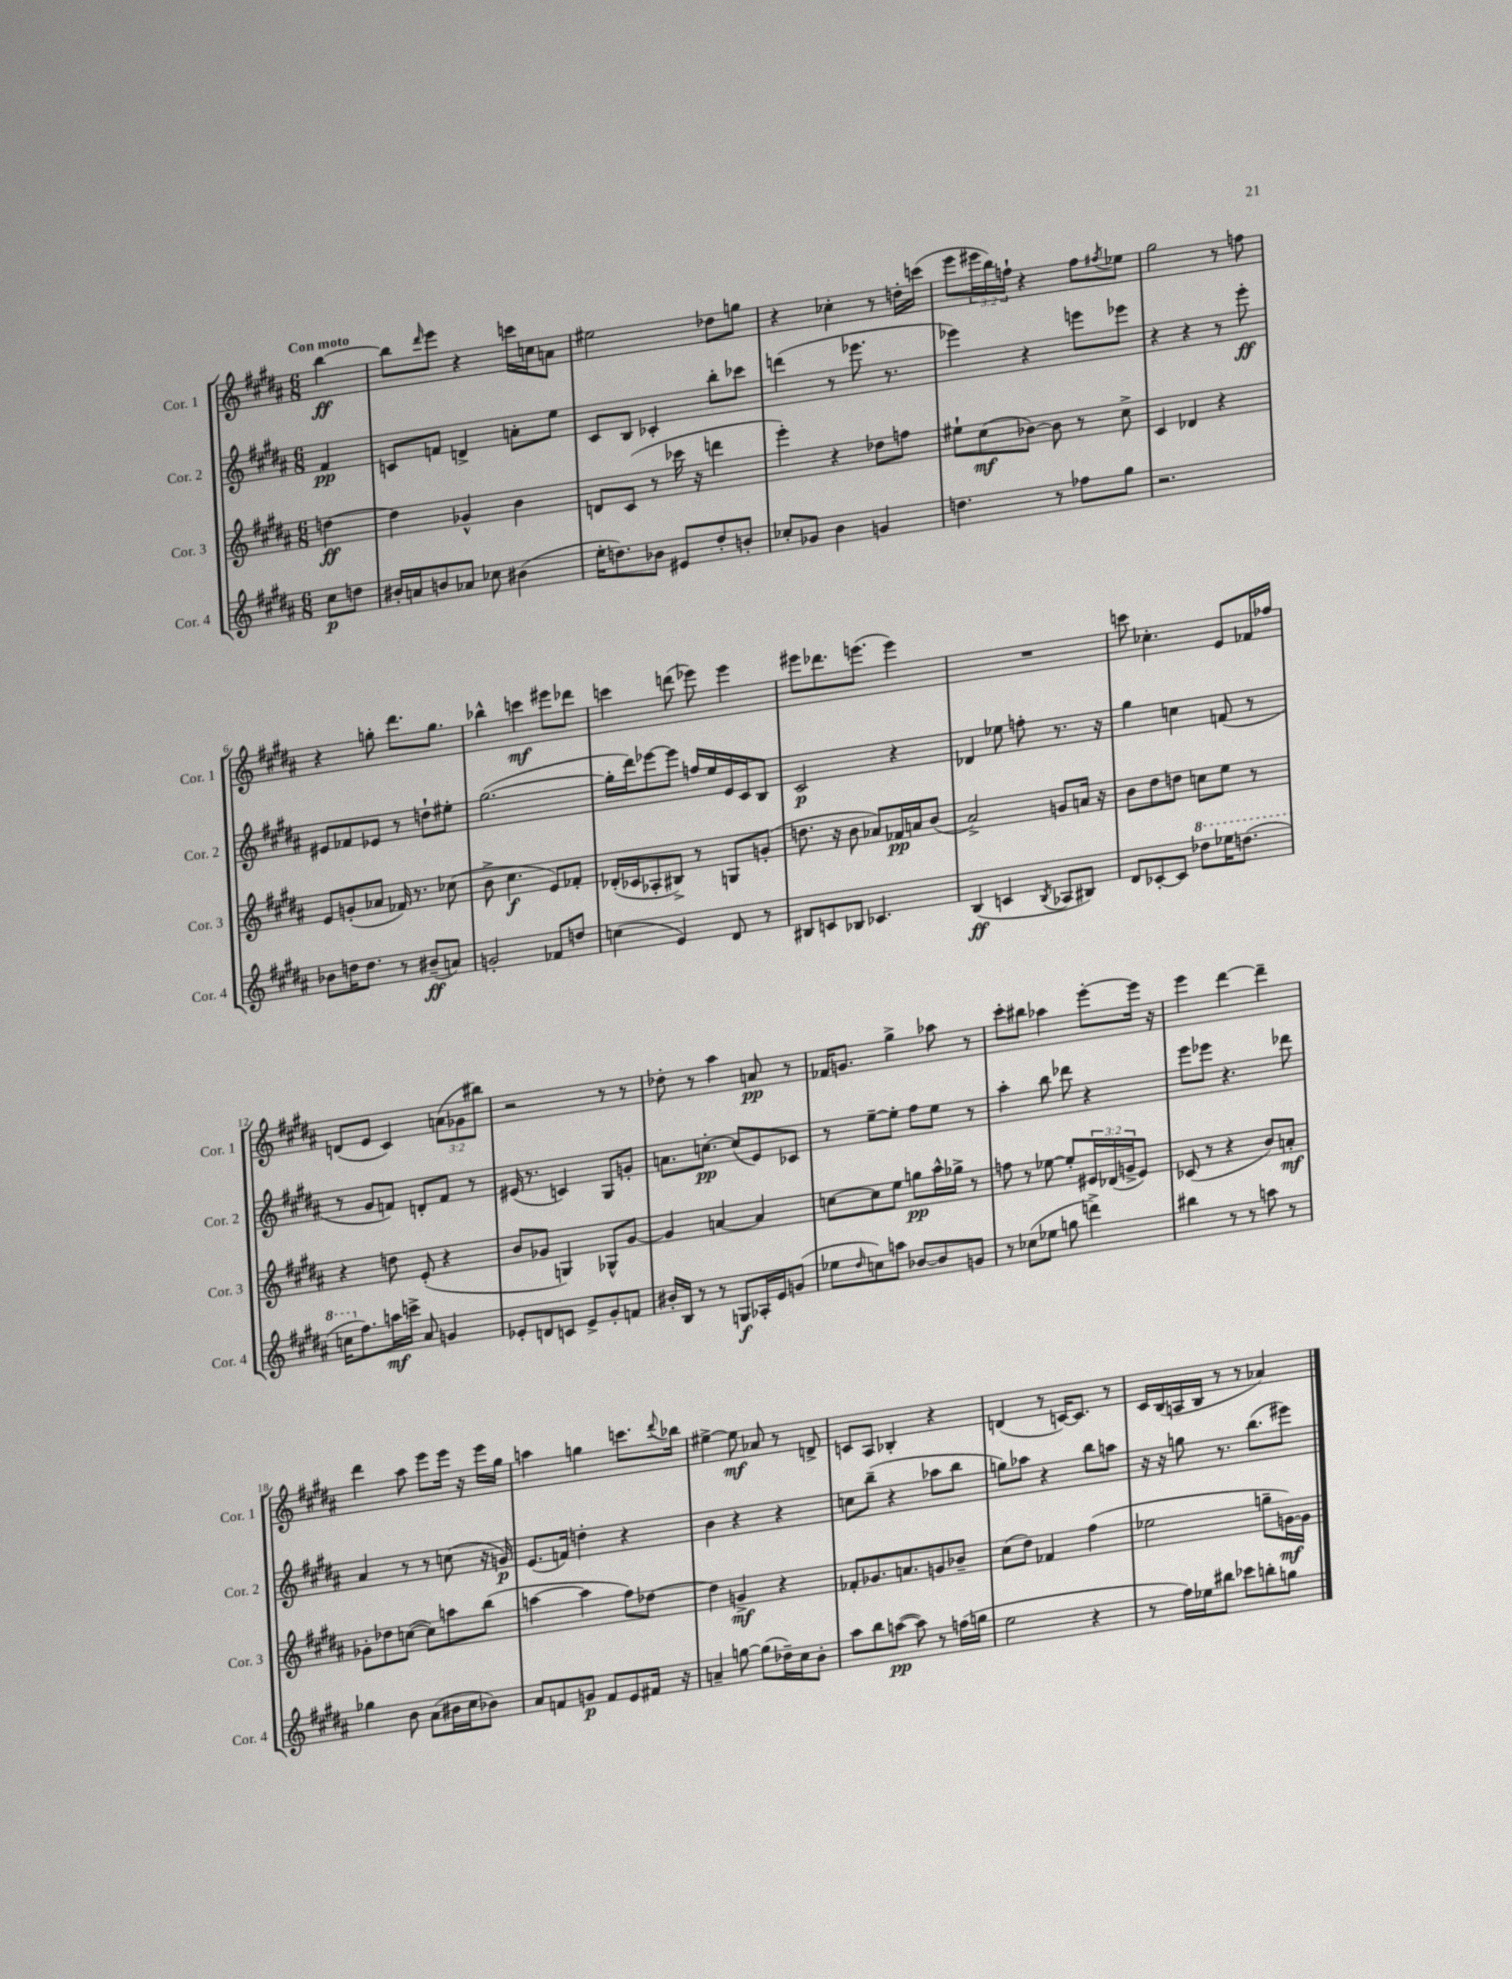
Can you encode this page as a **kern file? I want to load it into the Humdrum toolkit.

**kern	**dynam	**kern	**dynam	**kern	**dynam	**kern	**dynam
*part4	*part4	*part3	*part3	*part2	*part2	*part1	*part1
*staff4	*staff4	*staff3	*staff3	*staff2	*staff2	*staff1	*staff1
*I"Cor. 4	*	*I"Cor. 3	*	*I"Cor. 2	*	*I"Cor. 1	*
*I'Cor. 4	*	*I'Cor. 3	*	*I'Cor. 2	*	*I'Cor. 1	*
*clefG2	*	*clefG2	*	*clefG2	*	*clefG2	*
*k[f#c#g#d#a#]	*	*k[f#c#g#d#a#]	*	*k[f#c#g#d#a#]	*	*k[f#c#g#d#a#]	*
*M6/8	*	*M6/8	*	*M6/8	*	*M6/8	*
=	=	=	=	=	=	=	=
!	!	!	!	!	!	!LO:TX:a:B:t=Con moto	!
8cc#\L	p	[4ddn\	ff	4f#/	pp	[4bb\	ff
8ddn\J	.	.	.	.	.	.	.
=1	=1	=1	=1	=1	=1	=1	=1
16b#X'/LL	.	4dd\]	.	8cn/L	.	8bb\L]	.
16an/J	.	.	.	.	.	.	.
.	.	.	.	.	.	16qqddd#/	.
8bn/	.	.	.	8fn/J	.	8eee\J	.
8a-X/J	.	4g-X^^/	.	4dn^/	.	4r	.
8cc-X\	.	.	.	.	.	.	.
(4b#X\	.	4b\	.	8an'\L	.	16cccn\LL	.
.	.	.	.	.	.	16ccn\J	.
.	.	.	.	8ee\J	.	8an\J	.
=2	=2	=2	=2	=2	=2	=2	=2
16ee'\KL	.	8dn/L	.	8c#/L	.	2ee#X\	.
8.ddn\)	.	.	.	.	.	.	.
.	.	(8c#/J	.	8B/J	.	.	.
8b-X\J	.	8r	.	4c-X'/	.	.	.
8e#X/L	.	16ccc-X\	.	.	.	.	.
.	.	16r	.	.	.	.	.
8dd'/	.	4dddn\	.	8bb'\L	.	8dd-X\L	.
8bn'/J	.	.	.	8ccc-X\J	.	8ggn\J	.
=3	=3	=3	=3	=3	=3	=3	=3
8cc-X'/L	.	4eee'\)	.	(4dddn\	.	4r	.
8g-X/J	.	.	.	.	.	.	.
4b\	.	4r	.	8r	.	4cc-X'\	.
.	.	.	.	8.eee-X\	.	.	.
4gn/	.	8dd-X\L	.	.	.	8r	.
.	.	.	.	8.r	.	.	.
.	.	8ffn\J	.	.	.	16ddn'\LL	.
.	.	.	.	.	.	(16cccn\JJ	.
=4	=4	=4	=4	=4	=4	=4	=4
4.ddn\	.	8ee#X`\L	.	4eee-X\)	.	8eee\L	.
.	.	(8cc#\	mf	.	.	24eee#X\L	.
.	.	.	.	.	.	24bb\)	.
.	.	.	.	.	.	24ffn`\JJ	.
.	.	[8b-X\J)	.	4r	.	4r	.
8r	.	8b-\]	.	.	.	.	.
8ff-X\L	.	8r	.	8eeen\L	.	8ff\L	.
.	.	.	.	.	.	8qff#X/	.
8gg#\J	.	8cc#^\	.	8eee-X\J	.	8ee-X\J	.
=5	=5	=5	=5	=5	=5	=5	=5
2.r	.	4c#/	.	4r	.	2gg#\	.
.	.	4d-X/	.	4r	.	.	.
.	.	4r	.	8r	.	8r	.
.	.	.	.	8eee'\	ff	8ffn\	.
!!LO:LB:g=z
=6	=6	=6	=6	=6	=6	=6	=6
8b-X\L	.	8e/L	.	8e#X/L	.	4r	.
16ddn\K	.	(8gn'/	.	8f-X/	.	.	.
8.dd\J	.	.	.	.	.	.	.
.	.	8a-X/J	.	8e-X/J	.	8ggn'\	.
8r	.	16f-X/)	.	8r	.	8.ddd#\L	.
.	.	8.r	.	.	.	.	.
(8b#X~/L	ff	.	.	8ddn`\L	.	.	.
.	.	.	.	.	.	8.gg\J	.
8an/J)	.	(8cc-X\	.	8ee#X'\J	.	.	.
=7	=7	=7	=7	=7	=7	=7	=7
2gn'/	.	8b^\	.	([2.gg#\	.	4bb-X^^\	.
.	.	4.cc#\	f	.	.	.	.
.	.	.	.	.	.	4cccn\	mf
8f-X/L	.	8e/L)	.	.	.	8eee#X\L	.
8ddn/J	.	8f-X'/J	.	.	.	8ddd-X\J	.
=8	=8	=8	=8	=8	=8	=8	=8
(4ccn\	.	(16d-X'/LL	.	16gg#'\LL]	.	4cccn\	.
.	.	16c-X/J	.	16ddd#\J)	.	.	.
.	.	8A-X'/	.	[8eee-X\	.	.	.
4e/)	.	8B#X^/J)	.	8eee-\J]	.	(8dddn\	.
.	.	8r	.	16ffn/LL	.	8eee-X\)	.
.	.	.	.	16ee/	.	.	.
8d#/	.	8Gn/L	.	16e/	.	4eee-\	.
.	.	.	.	16c#/J	.	.	.
8r	.	(8gn'/J	.	8B/J	.	.	.
=9	=9	=9	=9	=9	=9	=9	=9
8B#X/L	.	8.ddn\	.	2c#/	p	8eee#X\L	.
8cn/	.	.	.	.	.	8.ddd-X\	.
.	.	16r	.	.	.	.	.
8B-X/J	.	8b\	.	.	.	.	.
.	.	.	.	.	.	(8.eeen\J	.
4.c-X/	.	8a-X/L)	.	.	.	.	.
.	.	16f-X/L	pp	4r	.	4eee\)	.
.	.	16an/J	.	.	.	.	.
.	.	(8b/J	.	.	.	.	.
=10	=10	=10	=10	=10	=10	=10	=10
(4B/	ff	2a#^/)	.	4d-X/	.	2.r	.
4cn/	.	.	.	8ee-X\	.	.	.
.	.	.	.	8ffn'\	.	.	.
8qB/	.	.	.	.	.	.	.
8A-X/L	.	8gn/L	.	8.r	.	.	.
8B#X/J)	.	16an/Jk	.	.	.	.	.
.	.	16r	.	16r	.	.	.
=11	=11	=11	=11	=11	=11	=11	=11
8d#/L	.	8b\L	.	4gg#\	.	8cccn\	.
[8c-X'/	.	8dd#\	.	.	.	4.cc-X'\	.
8c-/J]	.	8ddn\J	.	4ccn\	.	.	.
*8va	*	*	*	*	*	*	*
8ddd-X\L	.	8ccn\L	.	.	.	.	.
16eee-X\K	.	8ee\J	.	(8fn/	.	8e/L	.
(8.dddn\J	.	.	.	.	.	.	.
.	.	8r	.	8r	.	16f-X/L	.
.	.	.	.	.	.	16ff-X/JJ	.
!!LO:LB:g=z
=12	=12	=12	=12	=12	=12	=12	=12
16cccn\KL	.	4r	.	8r	.	(8dn/L	.
*X8va	*	*	*	*	*	*	*
8.ff#\)	.	.	.	.	.	.	.
.	.	.	.	8g#/L	.	8e/J	.
16aan\L	mf	8ddn\	.	8fn/J)	.	4c#/)	.
16cccn^\JJ	.	.	.	.	.	.	.
8a#/	.	(8e'/	.	8dn'/L	.	.	.
4gn/	.	4r	.	8f/J	.	(12an\L	.
.	.	.	.	.	.	12g-X\	.
.	.	.	.	8r	.	.	.
.	.	.	.	.	.	12bb#X\J)	.
=13	=13	=13	=13	=13	=13	=13	=13
8e-X'/L	.	8b/L	.	(16e#X/	.	2r	.
.	.	.	.	8.r	.	.	.
8dn/	.	8g-X/J	.	.	.	.	.
8cn/J	.	4Gn/)	.	4cn/)	.	.	.
8e-^/L	.	.	.	.	.	.	.
8g#'/	.	8G-X^^/L	.	8G#/L	.	8r	.
8fn/J	.	[8g-/J	.	8gn'/J	.	8r	.
=14	=14	=14	=14	=14	=14	=14	=14
16b#X'/LL	.	4g-/]	.	8.an\L	.	8dd-X'\	.
16B/JJ	.	.	.	.	.	.	.
8r	.	.	.	.	.	8r	.
.	.	.	.	[8.ccn'\J	pp	.	.
8r	.	[4an/	.	.	.	4aa#\	.
8Gn/L	f	.	.	(8cc/L]	.	.	.
16A-X'/L	.	4a/]	.	8e/)	.	8an/	pp
16e/J	.	.	.	.	.	.	.
(8gn/J	.	.	.	8c-X/J	.	8r	.
=15	=15	=15	=15	=15	=15	=15	=15
8ee-X\L	.	[8ccn\L	.	8r	.	16f-X/KL	.
.	.	.	.	.	.	8.gn/J	.
16qqdd#/	.	.	.	.	.	.	.
8ccn\)	.	8cc\]	.	[8ee~\L	.	.	.
8aan\J	.	8ee\J	.	8ee'\J]	.	4gg#^\	.
[8b-X/L	.	8ggn\L	pp	8ff#\L	.	.	.
8b-/]	.	16aa#^^\L	.	8ee\J	.	8aa-X\	.
.	.	16gg-X^\JJ	.	.	.	.	.
8gn/J	.	8r	.	8r	.	8r	.
=16	=16	=16	=16	=16	=16	=16	=16
8r	.	8ffn\	.	4aa#'\	.	8ccc#'\L	.
(8cc-X\L	.	8r	.	.	.	8bb#X\J	.
8ee-X\J	.	[8ee-X\	.	8bb\	.	4aa-X\	.
8ggn\	.	8ee-'/L]	.	8ddd-X\	.	.	.
4dddn^\)	.	24e#X/L	.	4r	.	[8eee'\L	.
.	.	(24d-X/	.	.	.	.	.
.	.	24gn^/J	.	.	.	.	.
.	.	8e#/J)	.	.	.	16eee\Jk]	.
.	.	.	.	.	.	16r	.
=17	=17	=17	=17	=17	=17	=17	=17
4bb#X\	.	(8c-X/	.	8eee\L	.	4eee\	.
.	.	8r	.	8eee-X\J	.	.	.
8r	.	4r	.	4.r	.	[4ddd#\	.
8r	.	.	.	.	.	.	.
8aan\	.	8b/L)	.	.	.	4ddd#~\]	.
8r	.	8an'/J	mf	8ddd-X\	.	.	.
!!LO:LB:g=z
=18	=18	=18	=18	=18	=18	=18	=18
4gg-X\	.	8g-X'\L	.	4a#/	.	4ddd#\	.
.	.	8dd-X\	.	.	.	.	.
8b\	.	([8ccn\J	.	8r	.	8aa#\	.
(8a#\L	.	8cc\L])	.	8r	.	8eee\L	.
16b#X\L	.	8aan\	.	(8ccn\	.	16eee\Jk	.
16cc#\J	.	.	.	.	.	16r	.
8b-X\J)	.	(8bb\J	.	16r	.	16eee\LL	.
.	.	.	.	16gn/)	p	16gg#\JJ	.
=19	=19	=19	=19	=19	=19	=19	=19
8a#/L	.	[4aan\	.	(8.e/L	.	4aan\	.
8fn/	.	.	.	.	.	.	.
.	.	.	.	16fn/Jk)	.	.	.
8gn/J	p	4aa\]	.	4ddn'\	.	4ggn\	.
8f/L	.	.	.	.	.	.	.
8e/	.	8ff#\L)	.	4r	.	8.cccn\L	.
16f#X/Jk	.	[8dd-X\J	.	.	.	.	.
.	.	.	.	.	.	8qqddd#/	.
16r	.	.	.	.	.	16bb-X\Jk	.
=20	=20	=20	=20	=20	=20	=20	=20
4an~/	.	4dd-\]	.	4b\	.	[4ee#X^\	.
[8ggn\	.	4gn^/	mf	4r	.	8ee#\]	mf
(8gg\L]	.	.	.	.	.	8a-X/	.
16dd-X~\L)	.	4r	.	4r	.	8r	.
16cc#\J	.	.	.	.	.	.	.
8b'\J	.	.	.	.	.	8dn^/	.
=21	=21	=21	=21	=21	=21	=21	=21
8aa#\L	.	8f-X'/L	.	8ccn\L	.	8cn/L	.
8bb\	.	8.g-X/	.	(8bb~\J	.	8A#/J	.
([8aan\J	pp	.	.	4r	.	4B-X'/	.
.	.	8.an/	.	.	.	.	.
8aa\])	.	.	.	.	.	.	.
8r	.	8gn/	.	8aa-X\L	.	4r	.
(16ffn\LL	.	8b-X~/J	.	8bb\J	.	.	.
16ggn\JJ	.	.	.	.	.	.	.
=22	=22	=22	=22	=22	=22	=22	=22
2ee\	.	(8cc#\L	.	8ggn\L)	.	(4dn/	.
.	.	8dd#\J)	.	8aa-X\J	.	.	.
.	.	4f-X/	.	4r	.	8r	.
.	.	.	.	.	.	[16cn/KL)	.
.	.	.	.	.	.	8.c/J]	.
4r	.	(4ff#\	.	8bb\L	.	.	.
.	.	.	.	8aan\J	.	8r	.
=23	=23	=23	=23	=23	=23	=23	=23
8r	.	2ee-X\	.	16r	.	16c#/LL	.
.	.	.	.	16r	.	(16B/	.
16ff#\LL)	.	.	.	8ggn\	.	16An/	.
16ee-X\J	.	.	.	.	.	16B/JJ	.
8bb#X\J	.	.	.	8.r	.	8r	.
8ccc-X\L	.	.	.	.	.	8r	.
.	.	.	.	(8.bb\L	.	.	.
8bbn'\	.	8ggn~\L	.	.	.	4a-X/)	.
8ggn\J	.	[16gn\L)	mf	8eee#X\J)	.	.	.
.	.	16g\JJ]	.	.	.	.	.
==	==	==	==	==	==	==	==
*-	*-	*-	*-	*-	*-	*-	*-
